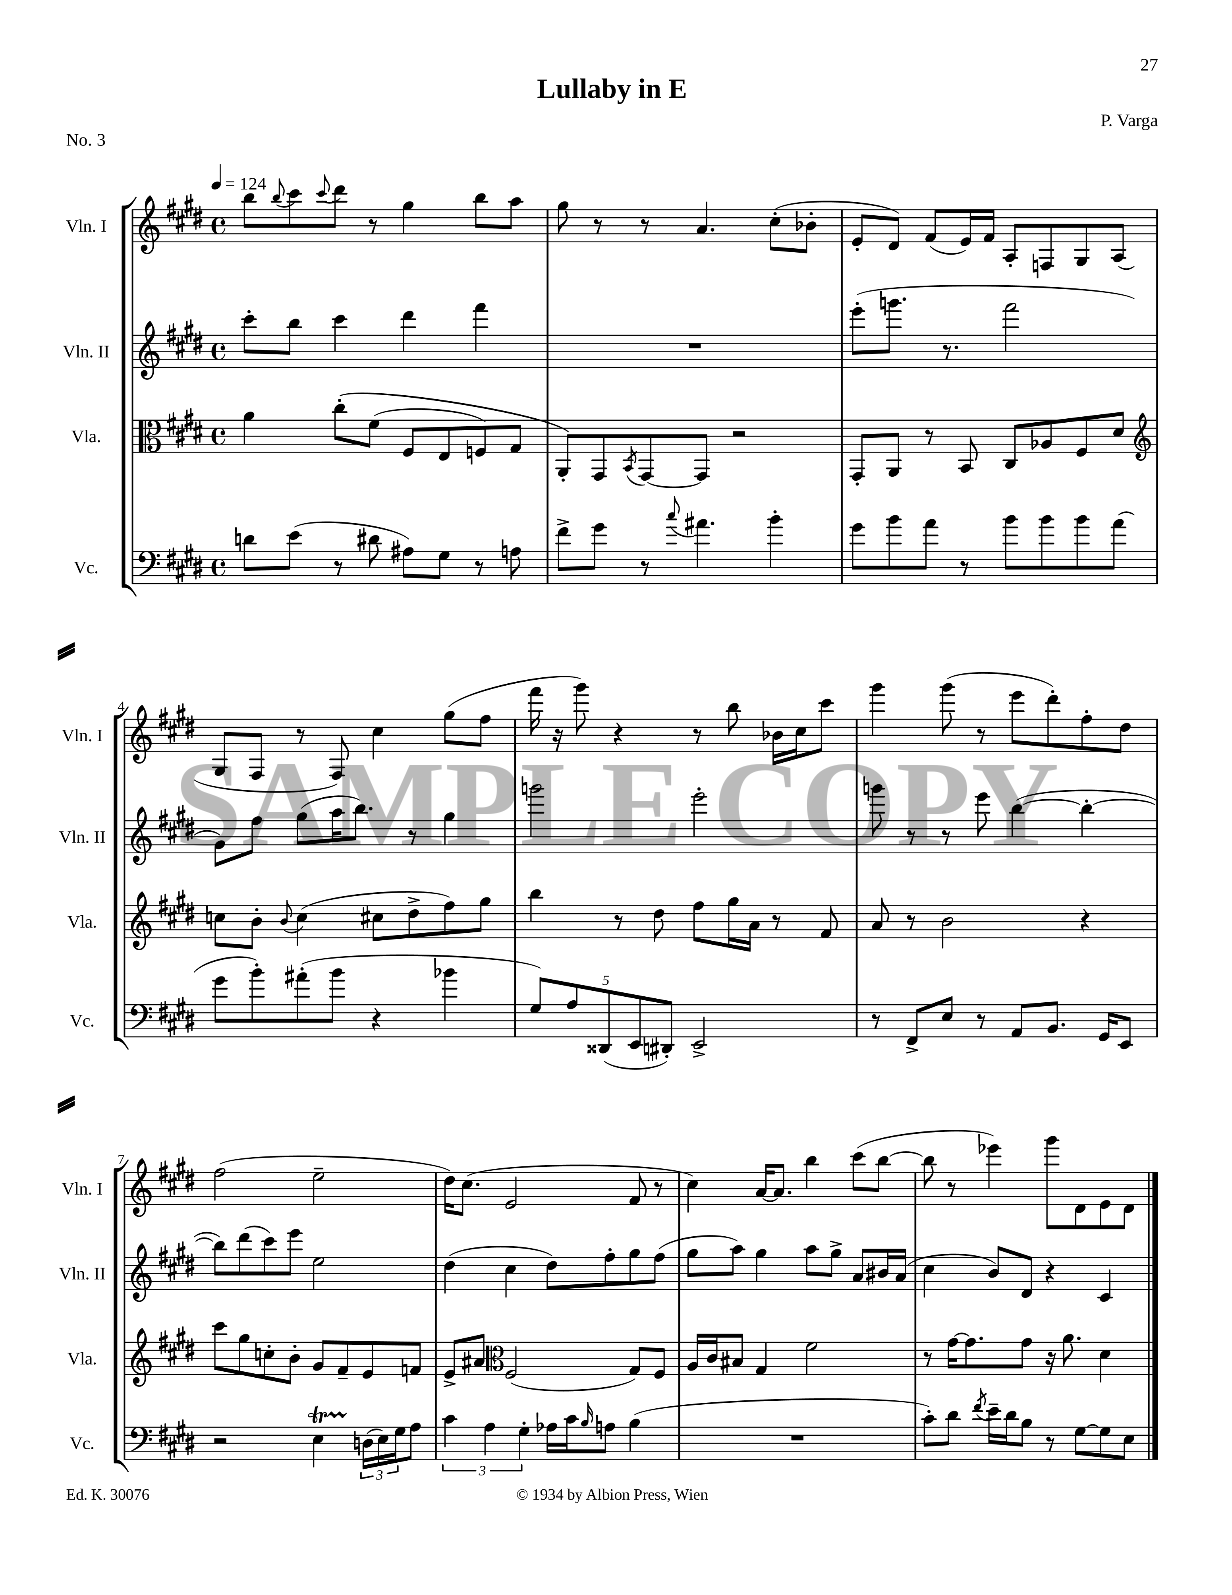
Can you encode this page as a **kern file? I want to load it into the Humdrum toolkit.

**kern	**kern	**kern	**kern
*part4	*part3	*part2	*part1
*staff4	*staff3	*staff2	*staff1
*I"Vc.	*I"Vla.	*I"Vln. II	*I"Vln. I
*I'Vc.	*I'Vla.	*I'Vln. II	*I'Vln. I
*clefF4	*clefC3	*clefG2	*clefG2
*k[f#c#g#d#]	*k[f#c#g#d#]	*k[f#c#g#d#]	*k[f#c#g#d#]
*M4/4	*M4/4	*M4/4	*M4/4
*met(c)	*met(c)	*met(c)	*met(c)
*MM124	*MM124	*MM124	*MM124
=1	=1	=1	=1
8dn\L	4a\	8ccc#'\L	8bb\L
.	.	.	8qqbb/
(8e\J	.	8bb\J	8ccc#\
.	.	.	8qqccc#/
8r	(8cc#'\L	4ccc#\	8ddd#\J
8d#X\	(8f#\J	.	8r
8A#X\L)	8F#/L	4ddd#\	4gg#\
8G#\J	8E/	.	.
8r	8Fn/)	4fff#\	8bb\L
8An\	8G#/J	.	8aa\J
=2	=2	=2	=2
8f#^\L	8AA'/L)	1r	8gg#\
8g#\J	8GG#/	.	8r
.	8qBB/	.	.
8r	[8GG#/	.	8r
8qqcc#/	.	.	.
4.a#X\	8GG#/J]	.	4.a/
.	2r	.	.
4b'\	.	.	(8cc#'\L
.	.	.	8b-X'\J
=3	=3	=3	=3
8g#\L	8GG#'/L	(8eee'\L	8e'/L
8b\	8AA/J	8.gggn\J	8d#/J)
8a\J	8r	.	(8f#/L
.	.	8.r	.
8r	8BB/	.	16e/L)
.	.	.	16f#/JJ
8b\L	8C#/L	2fff#\	8A'/L
8b\	8A-X/	.	8Fn/
8b\	8F#/	.	8G#/
(8a\J	8d#/J	.	(8A/J
!!LO:LB:g=z
=4	=4	=4	=4
*	*clefG2	*	*
8g#\L	8ccn\L	8g#\L)	8G#/L
8b'\)	8b'\J	8ff#\J	8F#/J
.	8qqb/	.	.
(8a#X'\	(4cc\	(8gg#\L	8r
8b\J	.	16aa\K	8F#/)
.	.	8.bb\J)	.
4r	8cc#X\L	.	4cc#\
.	8dd#^\	8r	.
4b-X\	8ff#\)	4gg#\	(8gg#\L
.	8gg#\J	.	8ff#\J
=5	=5	=5	=5
10G#/L)	4bb\	2gggn\	16fff#\
.	.	.	16r
10A/	.	.	.
.	.	.	8ggg#\)
(10DD##X/	.	.	.
.	8r	.	4r
10EE/	.	.	.
.	8dd#\	.	.
10DD#X'/J)	.	.	.
2EE^/	8ff#\L	2eee'\	8r
.	16gg#\L	.	8bb\
.	16a\JJ	.	.
.	8r	.	16b-X\LL
.	.	.	16cc#\J
.	8f#/	.	8ccc#\J
=6	=6	=6	=6
8r	8a/	8gggn\	4ggg#\
8FF#^/L	8r	8r	.
8E/J	2b\	8r	(8ggg#\
8r	.	8eee\	8r
8AA/L	.	([4bb\	8eee\L
8.BB/J	.	.	8ddd#'\)
.	4r	4bb'\_	8ff#'\
16GG#/KL	.	.	.
8EE/J	.	.	8dd#\J
!!LO:LB:g=z
=7	=7	=7	=7
2r	8ccc#\L	8bb\L])	(2ff#\
.	8gg#\	(8ddd#\	.
.	8ccn'\	8ccc#\)	.
.	8b'\J	8eee\J	.
4ET\	8g#/L	2ee\	2ee~\
.	8f#~/	.	.
(24Dn\LL	8e/	.	.
24E\)	.	.	.
24G#\J	.	.	.
8A\J	8fn/J	.	.
=8	=8	=8	=8
6c#\	8e^/L	(4dd#\	16dd#\KL)
.	.	.	(8.cc#\J
.	8a#X/J	.	.
6A\	.	.	.
*	*clefC3	*	*
.	(2F#/	4cc#\	2e/
6G#'\	.	.	.
16A-X\LL	.	8dd#\L)	.
16c#\J	.	.	.
16qqB/	.	.	.
8An\J	.	8ff#'\	.
(4B\	8G#/L)	8gg#\	8f#/
.	8F#/J	(8ff#\J	8r
=9	=9	=9	=9
1r	16A/LL	8gg#\L	4cc#\)
.	16c#/J	.	.
.	8B#X/J	8aa\J)	.
.	4G#/	4gg#\	[16a/KL
.	.	.	8.a/J]
.	2f#\	8aa\L	4bb\
.	.	8gg#^\J	.
.	.	8a/L	(8ccc#\L
.	.	16b#X/L	[8bb\J
.	.	(16a/JJ	.
=10	=10	=10	=10
8c#'\L)	8r	4cc#\	8bb\]
8d#\J	[16g#\KL	.	8r
.	8.g#\]	.	.
8qf#/	.	.	.
16e~\LL	.	8b/L)	4eee-X\)
16d#\J	.	.	.
8B\J	8g#\J	8d#/J	.
8r	16r	4r	8ggg#\L
.	8.a\	.	.
[8G#\L	.	.	8d#\
8G#\]	4d#\	4c#/	8e\
8E\J	.	.	8d#\J
==	==	==	==
*-	*-	*-	*-
